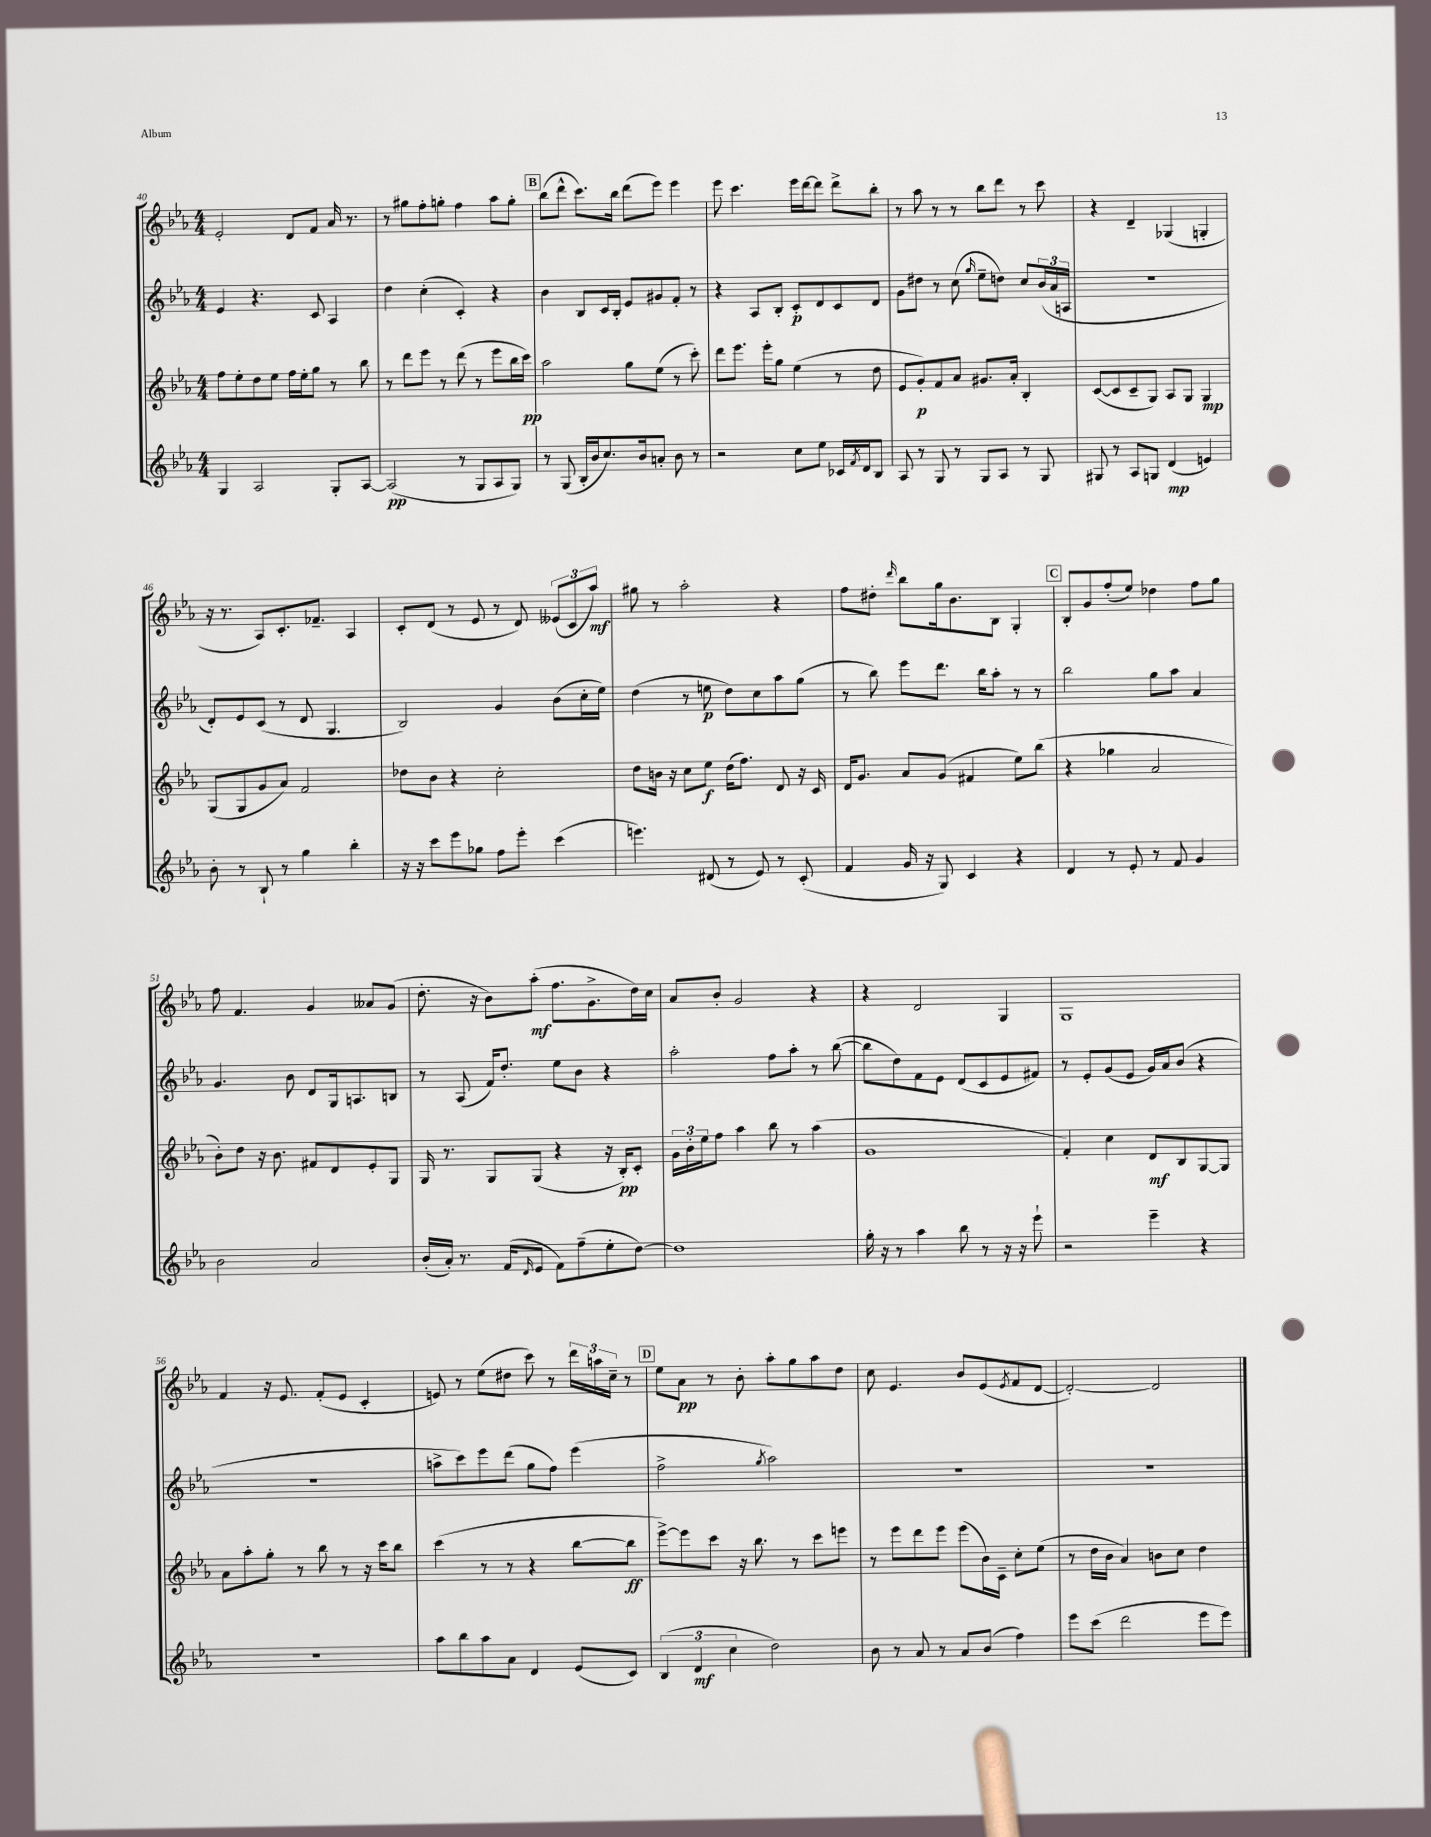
<<
\new StaffGroup <<
\new Staff = "s0" {
    \clef treble \key ees \major \numericTimeSignature \time 4/4
    ees'2-. d'8 f'8 aes'16 r8. |
    r8 gis''8 f''8-. g''8-. f''4 aes''8 g''8-. |
    \mark \markup { \box "B" } bes''8( d'''8-^ c'''8.) bes''16 d'''8( ees'''8) ees'''4 |
    ees'''8 c'''4. ees'''16 d'''16~ d'''8 d'''8-> bes''8-. |
    r8 aes''8 r8 r8 bes''8 d'''8 r8 c'''8 |
    r4 d'4-- ges4( g4-. |
    r16 r8. aes8) c'8.-. fes'8.-- aes4 |
    c'8-. d'8( r8 ees'8 r8 d'8) \tuplet 3/2 { eeses'8( c'8 aes''8\mf) } |
    gis''8 r8 aes''2-. r4 |
    f''8 dis''8-. \grace { d'''16 } bes''8 g''16 bes'8. bes8 g4-. |
    \mark \markup { \box "C" } bes8-. g'8 f''8-.( ees''8) des''4 f''8 g''8 |
    f''8 f'4. g'4 aeses'8 g'8( |
    d''8.-. r16 bes'8) aes''8-.\mf( f''8. g'8.-> d''16) c''16 |
    aes'8 bes'8-. g'2 r4 |
    r4 d'2 g4 |
    g1 |
    f'4 r16 ees'8. f'8-.( ees'8 c'4-. |
    e'8) r8 ees''8( dis''8 c'''8) r8 \tuplet 3/2 { d'''16 a''16 c''16-- } r8 |
    \mark \markup { \box "D" } ees''8 aes'8\pp r8 bes'8-. aes''8-. g''8 aes''8 d''8 |
    c''8 ees'4. bes'8 ees'8( \acciaccatura { ees'8 } f'8 d'8~ |
    d'2~-.) d'2 \bar "|." |
}
\new Staff = "s1" {
    \clef treble \key ees \major \numericTimeSignature \time 4/4
    ees'4 r4. c'8 aes4 |
    d''4 c''4-.( c'4-.) r4 |
    \mark \markup { \box "B" } bes'4 bes8 c'16 bes16-. ees'8 gis'8 f'8-. r8 |
    r4 aes8 bes8-. c'8-.\p d'8 c'8 d'8 |
    g'8 dis''8 r8 c''8( \grace { g''16 } ees''8-- d''8) c''8 \tuplet 3/2 { bes'16( aes'16 a16 } |
    R1 |
    d'8-.) ees'8 c'8( r8 d'8 g4. |
    bes2) g'4 bes'8( c''16-. ees''16) |
    d''4( r8 e''8\p d''8) c''8 aes''8 g''8( |
    r8 bes''8) ees'''8 d'''8. bes''16 aes''8-. r8 r8 |
    \mark \markup { \box "C" } bes''2 g''8 aes''8 aes'4 |
    g'4. bes'8 d'8 g16 a8. b8 |
    r8 aes8( f'16) d''8.-. ees''8 bes'8 r4 |
    aes''2-. f''8 aes''8-. r8 bes''8~( |
    bes''8 d''8) f'8 ees'8 d'8( c'8 ees'8 fis'8) |
    r8 ees'8-. g'8( ees'8 g'16) aes'16 bes'8( r4 |
    r1 |
    a''8-> c'''8) ees'''8 d'''8( g''8 f''8) ees'''4( |
    \mark \markup { \box "D" } f''2-> \acciaccatura { g''8 } aes''2) |
    R1 |
    R1 \bar "|." |
}
\new Staff = "s2" {
    \clef treble \key ees \major \numericTimeSignature \time 4/4
    f''8 ees''8-. d''8 ees''8 f''16 ees''16-. g''8 r8 bes''8 |
    r8 d'''8 ees'''8 r8 d'''8( r8 ees'''8 bes''16 c'''16\pp) |
    \mark \markup { \box "B" } aes''2 g''8 ees''8( r8 c'''8-.) |
    d'''8 ees'''8. ees'''16-. g''8 ees''4( r8 d''8 |
    ees'8 g'8-.\p) f'8 aes'8 gis'8. aes'16-. bes4-. |
    c'8~( c'8 c'8-- g8) aes8 g8 g4\mp |
    g8( g8 g'8 aes'8) f'2 |
    des''8 bes'8 r4 c''2-. |
    d''8 b'16 r16 c''8 ees''8\f d''16( f''8.) d'8 r16 c'16 |
    d'16 g'8. aes'8 g'8( fis'4 ees''8) bes''8( |
    \mark \markup { \box "C" } r4 ges''4 aes'2 |
    bes'8-.) d''8 r16 bes'8. fis'8 d'8 ees'8-. g8 |
    g16 r8. g8 g8( r4 r16 bes16-.\pp) c'8-. |
    \tuplet 3/2 { g'16 bes'16-. ees''16 } f''8 aes''4 bes''8 r8 aes''4( |
    g'1 |
    f'4-.) c''4 d'8\mf bes8 g8~ g8 |
    aes'8 aes''8-. g''8-. r8 bes''8 r8 r16 c'''16 bes''8 |
    c'''4( r8 r8 r4 bes''8~ bes''8\ff |
    \mark \markup { \box "D" } ees'''8~->) ees'''8 c'''8 r16 bes''8. r8 c'''8 e'''8 |
    r8 ees'''8 d'''8 ees'''8 ees'''8( bes'16) c'16-- c''8-. ees''8( |
    r8 d''16 bes'16 aes'4) b'8 c''8 d''4 \bar "|." |
}
\new Staff = "s3" {
    \clef treble \key ees \major \numericTimeSignature \time 4/4
    g4 aes2 g8-. aes8~ |
    aes2\pp( r8 g8 aes8 g8) |
    \mark \markup { \box "B" } r8 g8( bes16-. bes'16 c''8.) bes'16 a'8-. bes'8 r8 |
    r2 c''8 ees''8 ces'16 \acciaccatura { f'8 } d'16 bes8 |
    aes8 r8 g8 r8 g8 aes8 r8 g8 |
    gis8 r8 aes8 g8 d'4\mp( e'4) |
    bes'8-. r8 bes8-! r8 g''4 bes''4-. |
    r16 r16 c'''8 ees'''8 ges''8 f''8 ees'''8-. c'''4( |
    e'''4.) dis'8( r8 ees'8) r8 c'8-.( |
    f'4 g'16 r16 g8) c'4 r4 |
    \mark \markup { \box "C" } d'4 r8 ees'8-. r8 f'8 g'4 |
    bes'2 aes'2 |
    bes'16-.( aes'16-.) r8. f'16( \grace { d'16 } ees'8 f'8) f''8--( ees''8-. d''8~) |
    d''1 |
    g''16-. r16 r8 aes''4 bes''8 r8 r16 r16 ees'''8-! |
    r2 ees'''4-- r4 |
    R1 |
    aes''8 bes''8 aes''8 aes'8 d'4 ees'8( c'8) |
    \mark \markup { \box "D" } \tuplet 3/2 { bes4( d'4\mf c''4 } d''2) |
    bes'8 r8 aes'8 r8 aes'8 bes'8( f''4) |
    ees'''8 c'''8( d'''2 ees'''8 ees'''8) \bar "|." |
}
>>
>>
\layout { \context { \Score currentBarNumber = #40 } }
